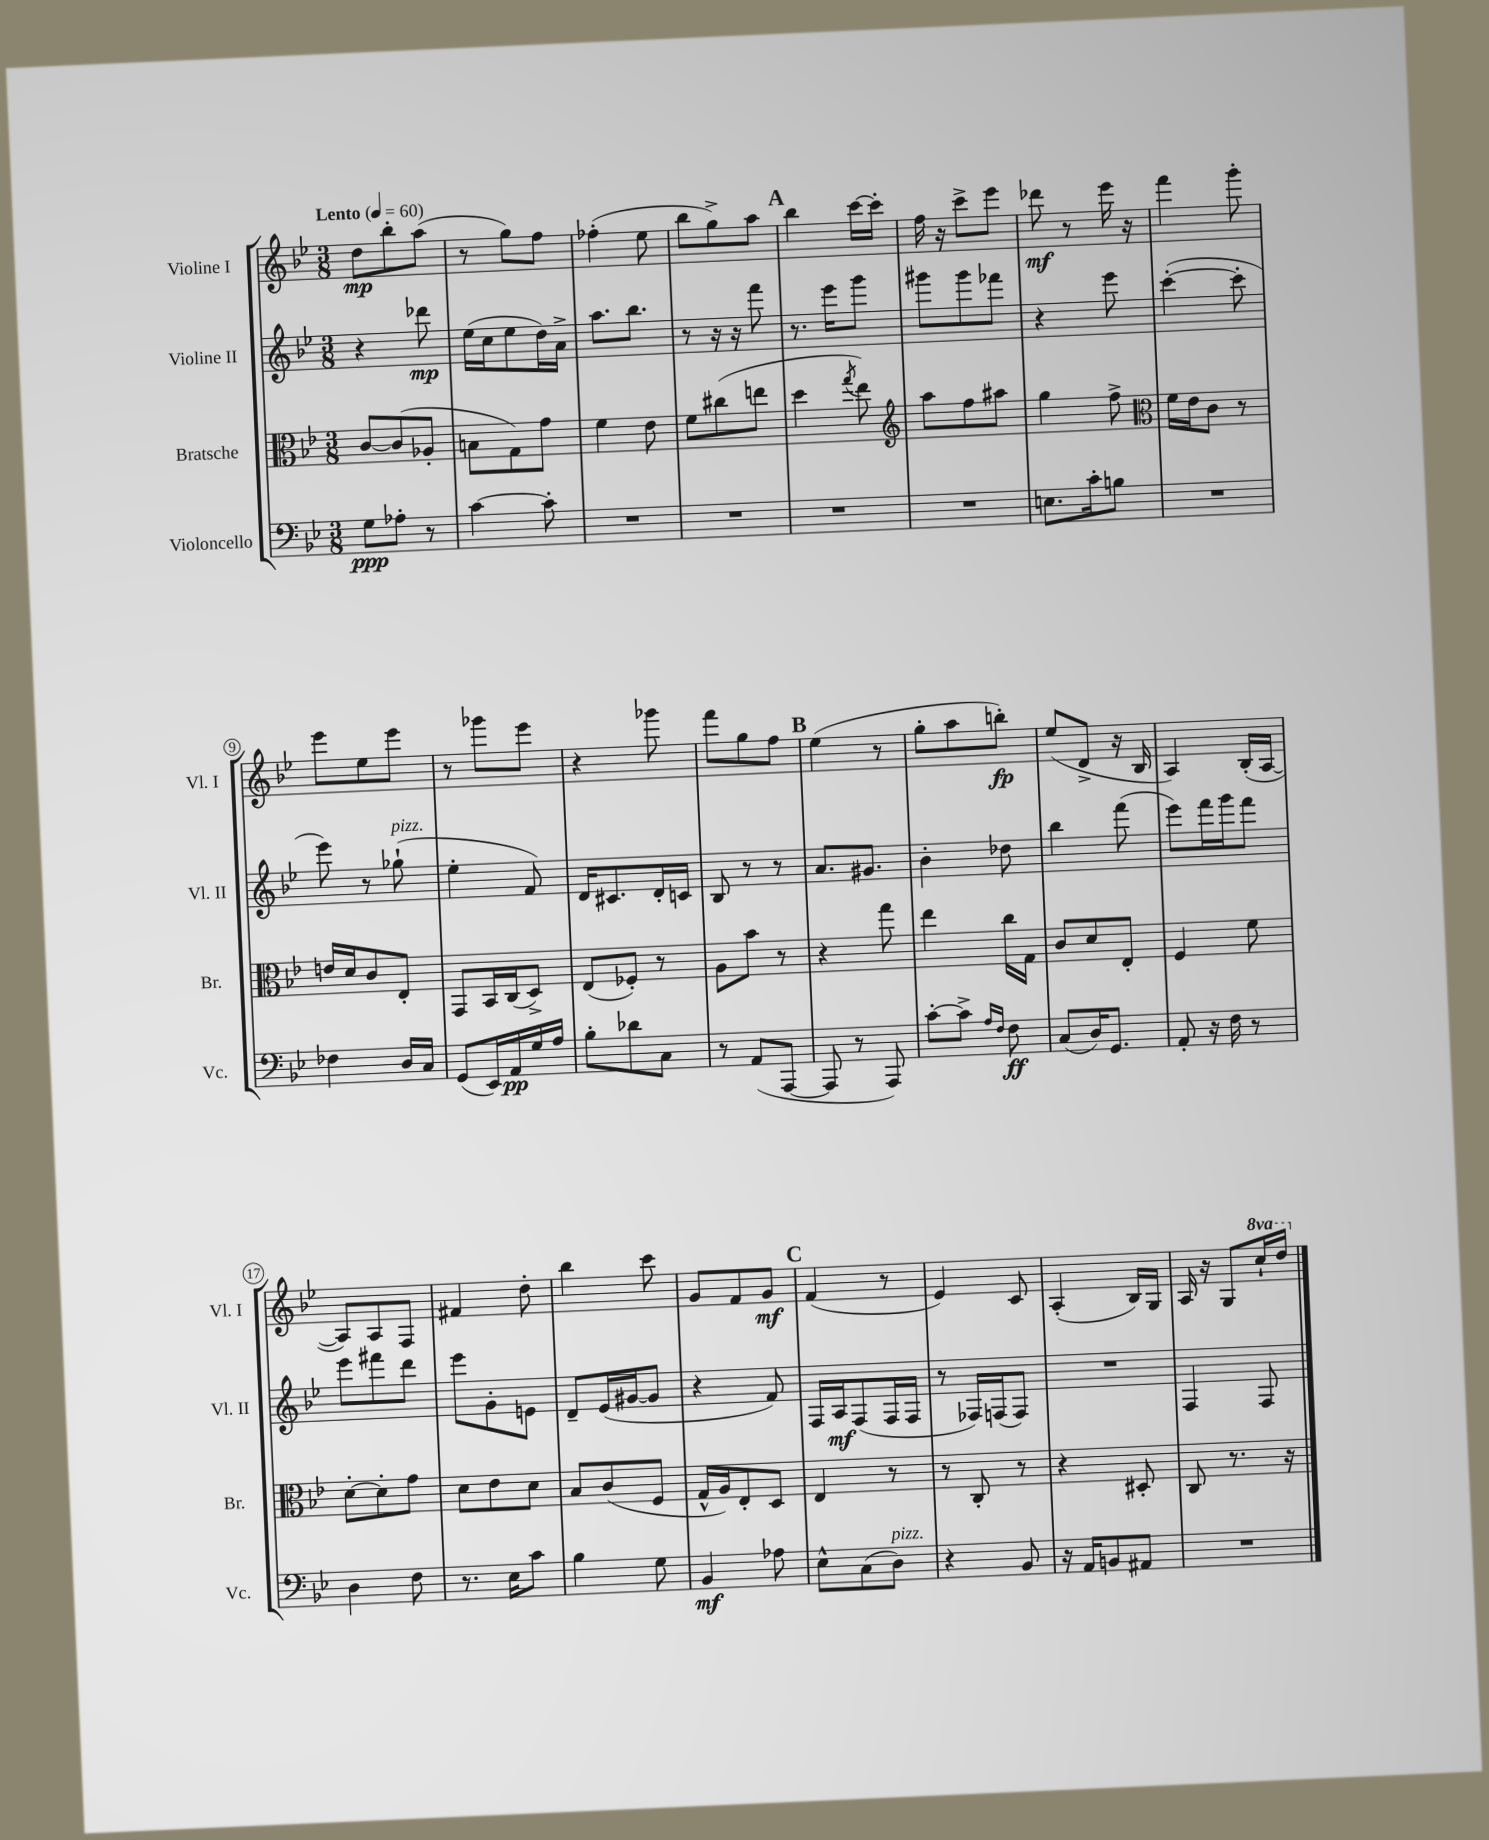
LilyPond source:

<<
\new StaffGroup <<
\new Staff = "s0" \with { instrumentName = "Violine I" shortInstrumentName = "Vl. I" } {
    \clef treble \key bes \major \numericTimeSignature \time 3/8 \set Staff.ottavationMarkups = #ottavation-simple-ordinals \tempo "Lento" 4 = 60
    d''8\mp bes''8-. a''8( |
    r8 g''8) f''8 |
    fes''4-.( ees''8 |
    bes''8 g''8->) a''8 |
    \mark \markup { \bold "A" } bes''4 c'''16~ c'''16-. |
    f''16 r16 c'''8-> ees'''8 |
    des'''8\mf r8 ees'''16 r16 |
    f'''4 g'''8-. |
    ees'''8 ees''8 ees'''8 |
    r8 ges'''8 ees'''8 |
    r4 ges'''8 |
    f'''8 g''8 f''8 |
    \mark \markup { \bold "B" } ees''4( r8 |
    g''8-. a''8 b''8-.\fp) |
    ees''8( d'8-> r16 bes16 |
    a4) bes16-.( a16~ |
    a8) a8 f8 |
    fis'4 d''8-. |
    bes''4 c'''8 |
    g'8 f'8 g'8\mf |
    \mark \markup { \bold "C" } f'4( r8 |
    ees'4) c'8 |
    a4-.( bes16) g16 |
    a16 r16 g8 \ottava #1 c'''16-! d'''16 \ottava #0 \bar "|." |
}
\new Staff = "s1" \with { instrumentName = "Violine II" shortInstrumentName = "Vl. II" } {
    \clef treble \key bes \major \numericTimeSignature \time 3/8
    r4 des'''8\mp |
    ees''16( c''16 ees''8 d''16) a'16-> |
    a''8. bes''8. |
    r8 r16 r16 f'''8 |
    \mark \markup { \bold "A" } r8. ees'''16 g'''8 |
    gis'''8 gis'''8 fes'''8 |
    r4 ees'''8 |
    c'''4~-.( c'''8-. |
    ees'''8) r8 ges''8-!^\markup { \italic "pizz." }( |
    ees''4-. f'8) |
    d'16 cis'8. d'16-. c'16 |
    bes8 r8 r8 |
    \mark \markup { \bold "B" } a'8. gis'8. |
    bes'4-. des''8 |
    bes''4 f'''8( |
    ees'''8) f'''16 g'''16 f'''8 |
    ees'''8 fis'''8 d'''8 |
    ees'''8 g'8-. e'8 |
    d'8-- ees'16( gis'16~ gis'8 |
    r4 f'8) |
    \mark \markup { \bold "C" } f16 a16\mf f8( f16 f16 |
    r8 fes16) f16( f8) |
    R4. |
    f4 f8 \bar "|." |
}
\new Staff = "s2" \with { instrumentName = "Bratsche" shortInstrumentName = "Br." } {
    \clef alto \key bes \major \numericTimeSignature \time 3/8
    c'8~ c'8( aes8-. |
    b8 g8) g'8 |
    f'4 ees'8 |
    f'8 cis''8( e''8 |
    \mark \markup { \bold "A" } d''4 \acciaccatura { g''8 } ees''8) |
    \clef treble a''8 f''8 ais''8 |
    g''4 f''8-> |
    \clef alto f'16 ees'16 c'8 r8 |
    e'16 d'16 c'8 ees8-. |
    g,8 bes,16 c16( d8->) |
    ees8( fes8-.) r8 |
    a8 bes'8 r8 |
    \mark \markup { \bold "B" } r4 g''8 |
    ees''4 c''16 g16 |
    c'8 d'8 ees8-. |
    f4 f'8 |
    d'8~-. d'8-. g'8 |
    d'8 ees'8 d'8 |
    bes8 c'8( f8 |
    g16-^ a16) ees8-. d8 |
    \mark \markup { \bold "C" } ees4 r8 |
    r8 c8-. r8 |
    r4 dis8-. |
    c8 r8. r16 \bar "|." |
}
\new Staff = "s3" \with { instrumentName = "Violoncello" shortInstrumentName = "Vc." } {
    \clef bass \key bes \major \numericTimeSignature \time 3/8
    g8\ppp aes8-. r8 |
    c'4~ c'8-. |
    R4. |
    R4. |
    \mark \markup { \bold "A" } R4. |
    R4. |
    e8. c'16-. b8 |
    R4. |
    fes4 d16 c16 |
    g,8( ees,16) a,16\pp g16 a16 |
    bes8-. des'8 c8 |
    r8 a,8( a,,8~ |
    \mark \markup { \bold "B" } a,,8 r8 a,,8) |
    c'8~-. c'8-> \grace { a16 f16 } f8\ff |
    c8( d16) g,8. |
    a,8-. r16 f16 r8 |
    d4 f8 |
    r8. ees16 c'8 |
    bes4 g8 |
    bes,4\mf aes8 |
    \mark \markup { \bold "C" } ees8-^ c8( d8^\markup { \italic "pizz." }) |
    r4 bes,8 |
    r16 a,16 b,8 ais,8 |
    R4. \bar "|." |
}
>>
>>
\layout { \context { \Score \override BarNumber.stencil = #(make-stencil-circler 0.1 0.3 ly:text-interface::print) } }
